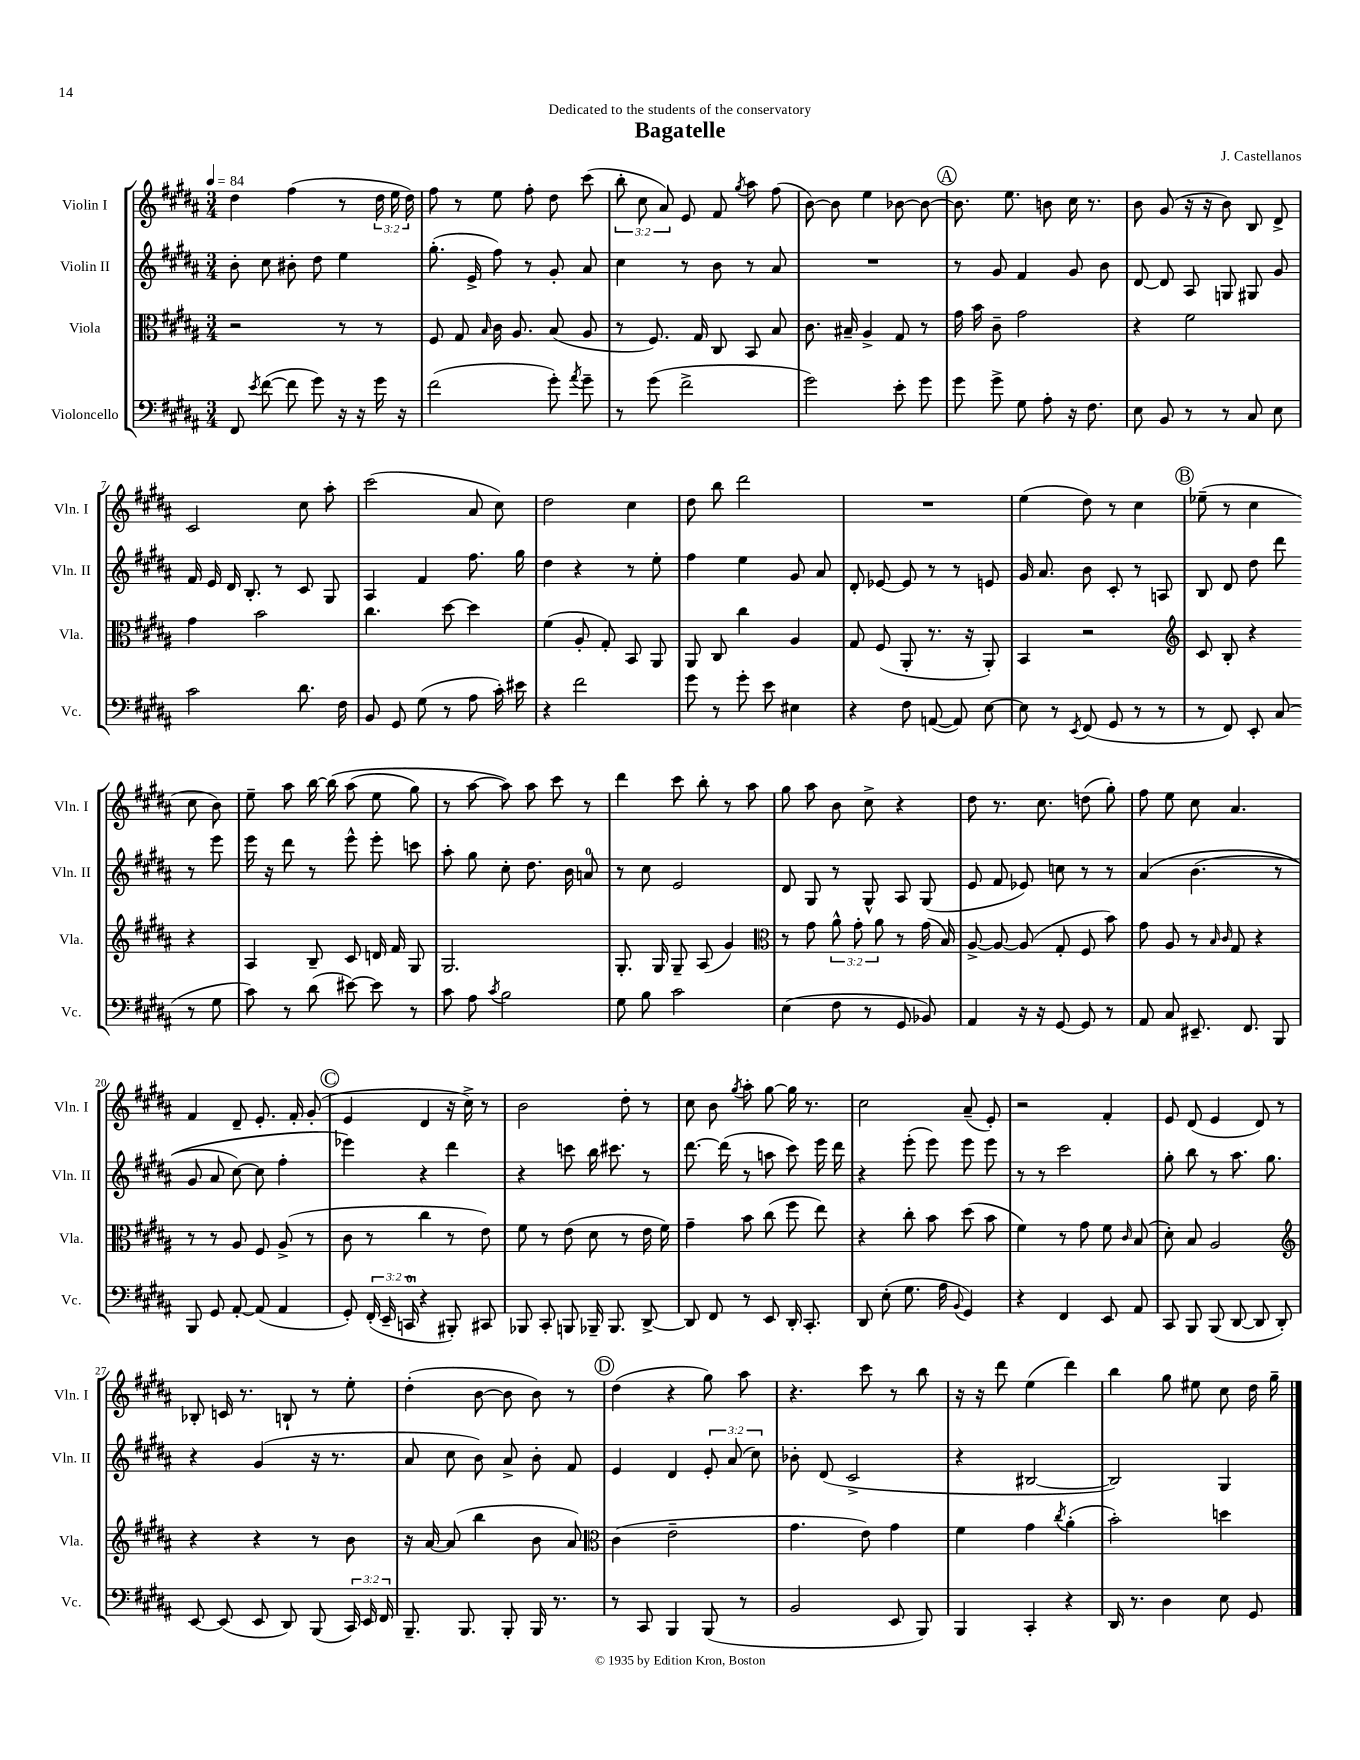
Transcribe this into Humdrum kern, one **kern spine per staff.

**kern	**kern	**kern	**kern
*staff4	*staff3	*staff2	*staff1
*clefF4	*clefC3	*clefG2	*clefG2
*k[f#c#g#d#a#]	*k[f#c#g#d#a#]	*k[f#c#g#d#a#]	*k[f#c#g#d#a#]
*M3/4	*M3/4	*M3/4	*M3/4
*MM84	*MM84	*MM84	*MM84
8FF#	2r	8b'	4dd#
8qe	.	.	.
([8f#	.	8cc#	.
8f#]	.	8b#'	(4ff#
8g#)	.	8dd#	.
16r	8r	4ee	8r
16r	.	.	.
16g#	8r	.	24dd#
.	.	.	24ee
16r	.	.	.
.	.	.	24dd#)
=	=	=	=
(2f#	8F#	(8.gg#'	8ff#
.	8G#	.	8r
.	.	16e^	.
.	16qqB	.	.
.	16c#	8ff#)	8ee
.	8.A#	.	.
.	.	8r	8ff#'
8g#')	(8B	8g#'	8dd#
8qa#	.	.	.
8g#~	8A#	8a#	(8ccc#
=	=	=	=
8r	8r	4cc#	12bb'
.	.	.	12cc#
(8g#	8.F#)	.	.
.	.	.	12a#)
2f#^	.	8r	8e
.	16G#	.	.
.	8C#	8b	8f#
.	.	.	8qgg#
.	8BB	8r	8aa#
.	8B	8a#	(8ff#
=	=	=	=
2g#)	8.c#	2.r	[8b)
.	.	.	8b]
.	16B#~	.	.
.	4A#^	.	4ee
8e'	8G#	.	[8b-
8g#	8r	.	8b-_
=	=	=	=
8g#	16g#	8r	8.b-]
.	16b	.	.
8g#^	8c#~	8g#	.
.	.	.	8.ee
8G#	2g#	4f#	.
8A#'	.	.	8b
16r	.	8g#	16cc#
8.F#	.	.	8.r
.	.	8b	.
=	=	=	=
8E	4r	[8d#	8b
8BB	.	8d#]	(8g#
8r	2f#	8A#	16r
.	.	.	16r
8r	.	8G	8b)
8C#	.	8G#	8B
8E	.	8g#	8d#^
=	=	=	=
2c#	4g#	16f#	2c#
.	.	16e	.
.	.	16d#	.
.	.	8.B'	.
.	2b	.	.
.	.	8r	.
8.d#	.	8c#	8cc#
.	.	8G#	8aa#'
16F#	.	.	.
=	=	=	=
8BB	4.cc#	4A#	(2ccc#
8GG#	.	.	.
(8G#	.	4f#	.
8r	[8dd#	.	.
8A#	4dd#]	8.ff#	8a#
16c#')	.	.	8cc#)
16e#	.	16gg#	.
=	=	=	=
4r	(4f#	4dd#	2dd#
2f#	8A#'	4r	.
.	8G#')	.	.
.	8BB	8r	4cc#
.	8AA#	8ee'	.
=	=	=	=
8g#	8AA#	4ff#	8dd#
8r	8C#	.	8bb
8g#'	4cc#	4ee	2ddd#
8e	.	.	.
4E#	4A#	8g#	.
.	.	8a#	.
=	=	=	=
4r	8G#	8d#'	2.r
.	(8F#	[8e-	.
8F#	8AA#'	8e-]	.
([8AA	8.r	8r	.
8AA])	.	8r	.
.	16r	.	.
[8E	8AA#')	8e	.
=	=	=	=
8E]	4BB	16g#	(4ee
.	.	8.a#	.
8r	.	.	.
8qEE	.	.	.
(8FF#	2r	8b	8dd#)
8GG#	.	8c#'	8r
8r	.	8r	4cc#
8r	.	8A	.
=	=	=	=
*	*clefG2	*	*
8r	8c#	8B	(8ee-~
8FF#)	8B'	8d#	8r
8EE'	4r	8dd#	4cc#
(8C#	.	8ddd#	.
8r	4r	8r	8cc#
8G#	.	8eee	8b)
=	=	=	=
8c#)	4A#	16eee	8ee~
.	.	16r	.
8r	.	8ddd#	8aa#
(8d#	8B~	8r	[16bb
.	.	.	&(16bb]
[8e#)	8c#	8eee^^	(8aa#
8e#]	16d	8eee'	8ee
.	16f#	.	.
8r	8G#	8ccc	8gg#)
=	=	=	=
8c#	2.G#	8aa#'	8r
8A#	.	8gg#	[8aa#
8qc#	.	.	.
2B	.	8cc#'	8aa#]&)
.	.	8.dd#	8aa#
.	.	.	8ccc#
.	.	16b	.
.	.	8a	8r
=	=	=	=
8G#	8.G#'	8r	4ddd#
8B	.	8cc#	.
.	16G#	.	.
2c#	8G#~	2e	8ccc#
.	(8A#	.	8bb'
.	4g#)	.	8r
.	.	.	8aa#
=	=	=	=
*	*clefC3	*	*
(4E	8r	8d#	8gg#
.	8g#	8G#	8aa#
8F#	12a#^^	8r	8b
.	12g#'	.	.
8r	.	8G#^^	8cc#^
.	12a#	.	.
8GG#	8r	8A#	4r
8BB-)	(16g#	(8G#	.
.	16B)	.	.
=	=	=	=
4AA#	[8A#^	8e	8dd#
.	8A#_	8f#	8.r
16r	(8A#]	8e-)	.
16r	.	.	8.cc#
[8GG#	8G#'	8cc	.
8GG#]	8F#	8r	(8dd
8r	8b)	8r	8gg#')
=	=	=	=
8AA#	8g#	&(4a#	8ff#
8C#	8A#	.	8ee
8.EE#~	8r	(4.b	8cc#
.	16qqB	.	.
.	16qqc#	.	.
.	8G#	.	4.a#
8.FF#	.	.	.
.	4r	.	.
8BBB	.	8r	.
=	=	=	=
8BBB	8r	8g#	4f#
8GG#	8r	8a#	.
[8AA#'	8A#	[8cc#)	8d#~
(8AA#]	8F#	8cc#]	8.e'
4AA#	(8A#^	4ff#'	.
.	.	.	16f#'
.	8r	.	(8g#'
=	=	=	=
8GG#')	8c#	4eee-&)	4e
(24FF#'	8r	.	.
24EE~	.	.	.
24CC	.	.	.
4r	4cc#	4r	4d#
8BBB#')	8r	4ddd#	16r
.	.	.	16cc#^)
8CC#	8e)	.	8r
=	=	=	=
8BBB-	8f#	4r	2b
8CC#'	8r	.	.
8BBB	(8e	8ccc	.
16BBB-~	8d#	16bb	.
8.BBB-	.	8.ccc#	.
.	8r	.	8dd#'
[8DD#^	16e	8r	8r
.	16f#)	.	.
=	=	=	=
8DD#]	4g#~	[8.ddd#	8cc#
8FF#	.	.	8b
.	.	(16ddd#]	.
.	.	.	8qgg#
8r	8b	8r	8aa#'
8EE	(8cc#	8aa	[8gg#
16DD#'	8ff#	8ccc#)	16gg#]
8.CC#'	.	.	8.r
.	8ee)	16eee	.
.	.	16ddd#	.
=	=	=	=
8DD#	4r	4r	2cc#
(8E'	.	.	.
8.G#	8cc#'	(8eee'	.
.	8b	8eee)	.
16A#	.	.	.
8qqBB	.	.	.
4GG#)	(8dd#	8eee	(8a#~
.	8b	8eee	8e')
=	=	=	=
4r	4f#)	8r	2r
.	.	8r	.
4FF#	8r	2ccc#	.
.	8g#	.	.
8EE	8f#	.	4f#'
.	16qqc#	.	.
8AA#	(8B	.	.
=	=	=	=
8CC#	8d#')	8gg#'	8e
8BBB	8B	8bb	(8d#
(8BBB	2A#	8r	4e
[8DD#	.	8.aa#	.
8DD#]	.	.	8d#)
.	.	8.gg#	.
8DD#')	.	.	8r
=	=	=	=
*	*clefG2	*	*
[8EE	4r	4r	8B-'
(8EE]	.	.	16c
.	.	.	8.r
8EE	4r	(4g#	.
8DD#)	.	.	8B`
(8BBB	8r	16r	8r
.	.	8.r	.
24CC#)	8b	.	8ee'
24EE	.	.	.
24FF#	.	.	.
=	=	=	=
8.BBB~	16r	8a#	(4dd#'
.	[16a#	.	.
.	(8a#]	8cc#	.
8.BBB	.	.	.
.	4bb	8b)	[8b
8BBB'	.	8a#^	8b]
16BBB	8b	8b'	8b)
8.r	.	.	.
.	8a#)	8f#	8r
=	=	=	=
*	*clefC3	*	*
8r	(4c#	4e	(4dd#
8CC#	.	.	.
4BBB	2e~	4d#	4r
(8BBB	.	12e'	8gg#)
.	.	(12a#	.
8r	.	.	8aa#
.	.	12cc#)	.
=	=	=	=
2BB	4.g#	8b-'	4.r
.	.	(8d#	.
.	.	2c#^	.
.	8e)	.	8ccc#
8EE	4g#	.	8r
8BBB)	.	.	8bb
=	=	=	=
4BBB	4f#	4r	16r
.	.	.	16r
.	.	.	8ddd#
4CC#'	4g#	[2B#	(4ee
.	8qcc#	.	.
4r	(4a#'	.	4ddd#)
=	=	=	=
16DD#	2b')	2B#])	4bb
8.r	.	.	.
4D#	.	.	8gg#
.	.	.	8ee#
8E	4dd	4G#	8cc#
8GG#	.	.	16dd#
.	.	.	16gg#~
==	==	==	==
*-	*-	*-	*-
